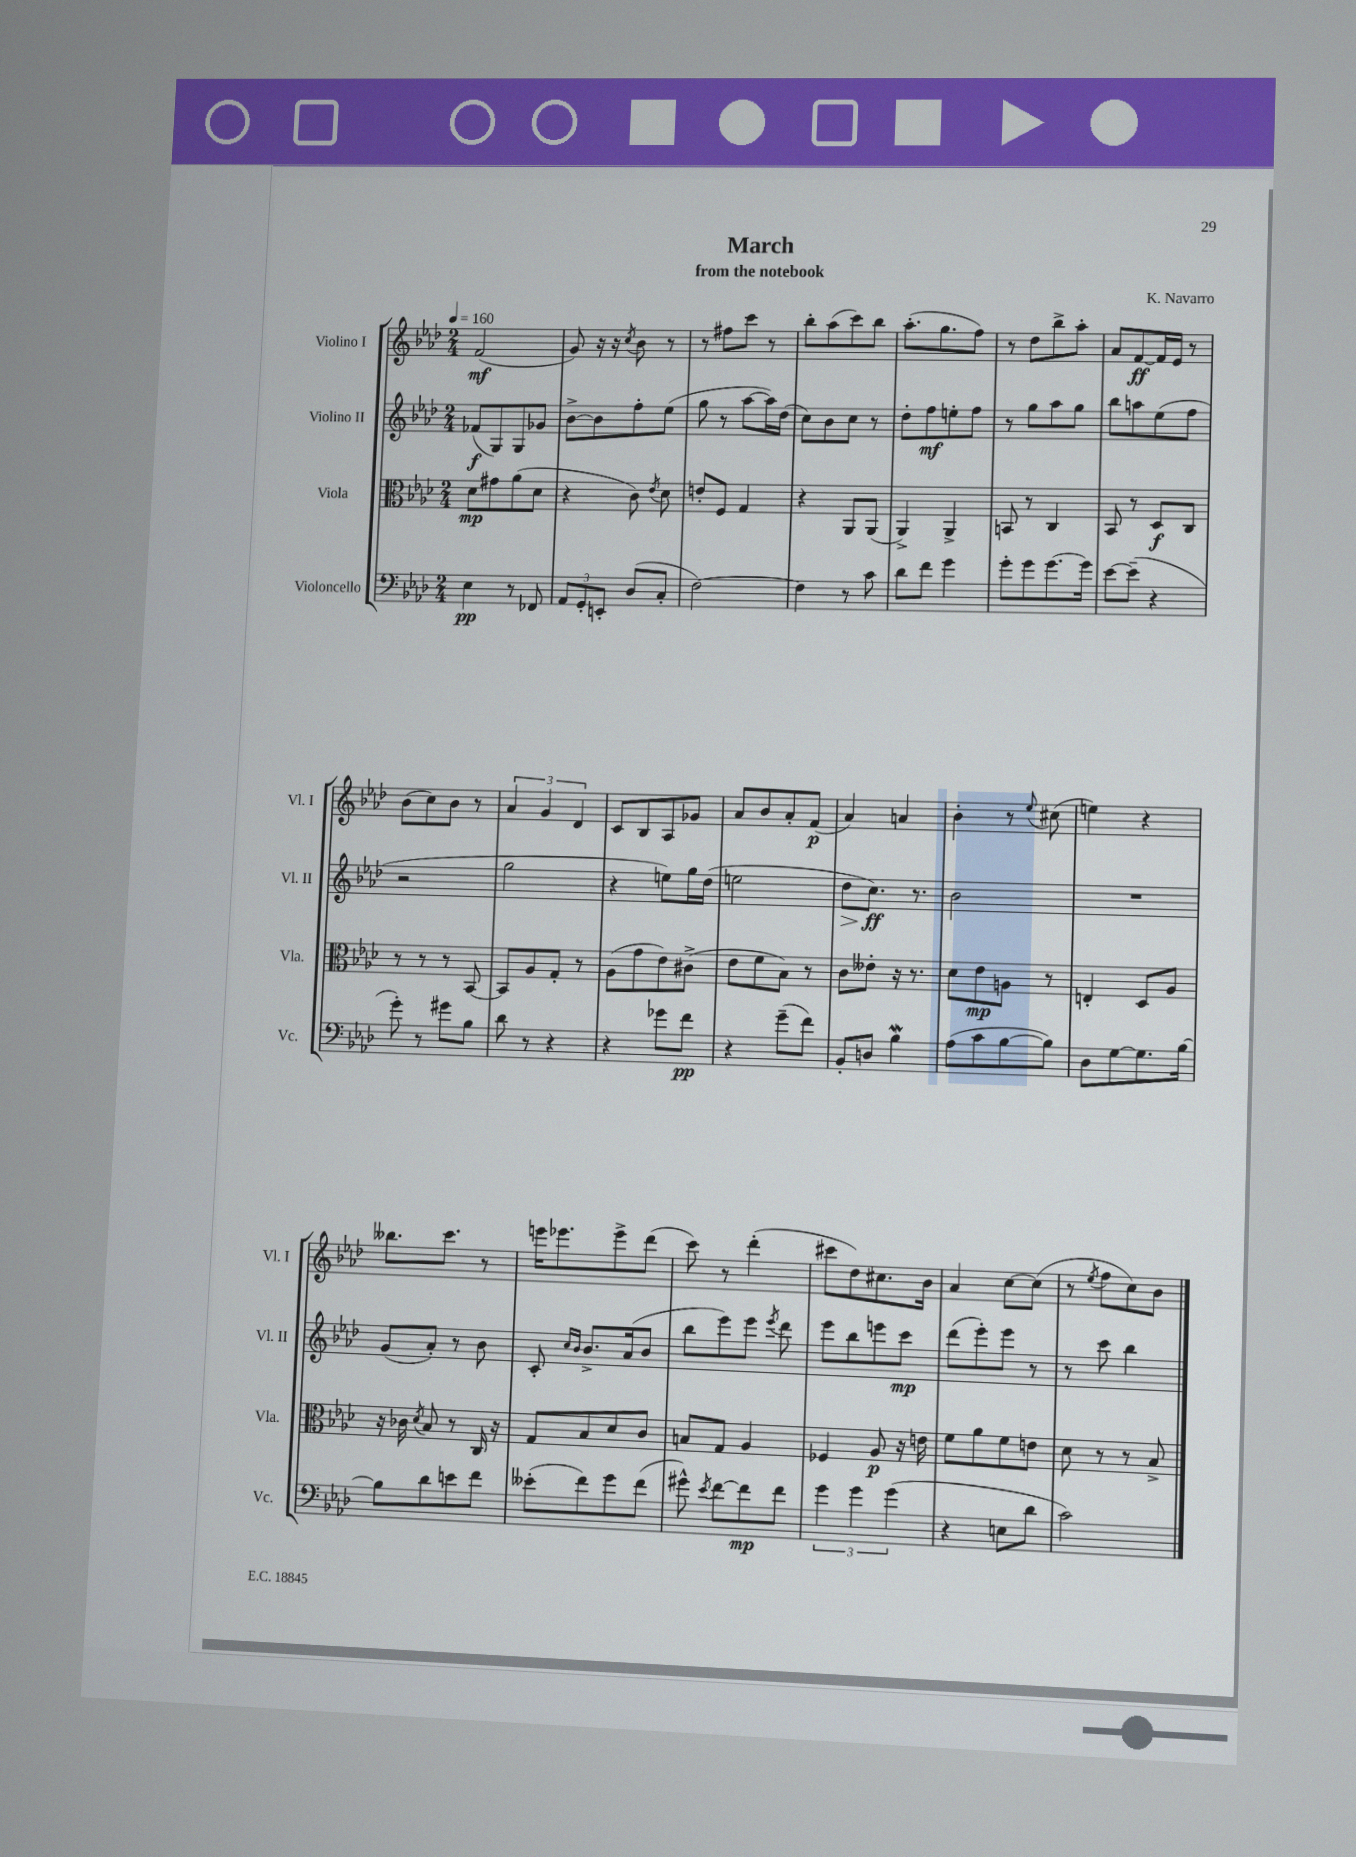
\header { title = "March" composer = "K. Navarro" subtitle = "from the notebook" }
<<
\new StaffGroup <<
\new Staff = "s0" \with { instrumentName = "Violino I" shortInstrumentName = "Vl. I" } {
    \clef treble \key aes \major \numericTimeSignature \time 2/4 \tempo 4 = 160
    \autoBeamOff f'2\mf( |
    g'8) r16 r16 \acciaccatura { c''8 } bes'8 r8 |
    r8 fis''8[ c'''8] r8 |
    bes''8[-. aes''8( c'''8) bes''8] |
    aes''8.[-.( g''8. f''8]) |
    r8 des''8[ bes''8-> aes''8]-. |
    aes'8[ f'8~\ff f'16 ees'16] r8 |
    bes'8[( c''8) bes'8] r8 |
    \tuplet 3/2 { aes'4 g'4 des'4 } |
    c'8[ bes8 aes8 ges'8] |
    aes'8[ bes'8 aes'8-. f'8]\p( |
    aes'4) a'4 |
    bes'4-. r8 \appoggiatura { ees''8 } cis''8( |
    e''4) r4 |
    beses''8.[ c'''8.] r8 |
    e'''16[ ees'''8. ees'''8-> des'''8]( |
    c'''8) r8 des'''4-.( |
    cis'''8[ des''8) cis''8. bes'16] |
    aes'4 c''8[~ c''8]( |
    r8 \acciaccatura { ees''8 } f''8[ c''8) bes'8] \bar "|." |
}
\new Staff = "s1" \with { instrumentName = "Violino II" shortInstrumentName = "Vl. II" } {
    \clef treble \key aes \major \numericTimeSignature \time 2/4
    \autoBeamOff fes'8[\f( g8) g8 ges'8] |
    bes'8[~-> bes'8 f''8-. ees''8]( |
    g''8 r8 aes''8[~ aes''16) des''16]( |
    c''8[) bes'8 c''8] r8 |
    des''8[-. f''8\mf e''8-. f''8] |
    r8 g''8[ aes''8 g''8] |
    bes''8[ a''8 ees''8( f''8] |
    r2 |
    g''2 |
    r4 e''8[) g''16 des''16]( |
    e''2 |
    des''8[\> c''8.]\ff\!) r8. |
    bes'2 |
    R2 |
    g'8[( aes'8]-.) r8 bes'8 |
    c'8-. \grace { c''16[ bes'16] } bes'8.[-> aes'16( bes'8] |
    bes''8[ ees'''8) ees'''8] \acciaccatura { ees'''8 } des'''8 |
    ees'''8[ bes''8 e'''8 c'''8]\mp |
    des'''8[( ees'''8-.) ees'''8] r8 |
    r8 c'''8 bes''4 \bar "|." |
}
\new Staff = "s2" \with { instrumentName = "Viola" shortInstrumentName = "Vla." } {
    \clef alto \key aes \major \numericTimeSignature \time 2/4
    \autoBeamOff des'8[\mp gis'8 aes'8( des'8] |
    r4 c'8) \acciaccatura { ees'8 } des'8 |
    e'8[-. f8] g4 |
    r4 aes,8[ aes,8]( |
    aes,4->) aes,4-> |
    b,8 r8 c4 |
    bes,8 r8 des8[\f c8] |
    r8 r8 r8 bes,8~ |
    bes,8[ aes8 g8]-. r8 |
    aes8[( g'8 ees'8) cis'8]->( |
    ees'8[ f'8 bes8]) r8 |
    c'8[ eeses'8]-. r16 r8. |
    des'8[ ees'8\mp a8] r8 |
    e4-. des8[ aes8] |
    r16 ces'16 \acciaccatura { des'8 } bes8 r8 c16 r16 |
    g8[ bes8 des'8 c'8] |
    b8[ g8] aes4 |
    fes4 aes8\p r16 e'16 |
    f'8[ aes'8 f'8 e'8] |
    des'8 r8 r8 bes8-> \bar "|." |
}
\new Staff = "s3" \with { instrumentName = "Violoncello" shortInstrumentName = "Vc." } {
    \clef bass \key aes \major \numericTimeSignature \time 2/4
    \autoBeamOff ees4\pp r8 fes,8 |
    \tuplet 3/2 { aes,8[ g,8-. e,8]-. } des8[( c8]-. |
    f2~) |
    f4 r8 c'8 |
    des'8[ f'8] g'4 |
    g'8[-. g'8 g'8.~ g'16] |
    ees'8[~ ees'8]--( r4 |
    g'8-.) r8 gis'8[ bes8] |
    des'8 r8 r4 |
    r4 ges'8[ f'8]\pp |
    r4 g'8[--( f'8]) |
    bes,8[-. d8] bes4\mordent |
    aes8[( c'8 bes8~ bes8]) |
    des8[ g8~ g8. bes16]~ |
    bes8[ des'8 e'8 f'8] |
    eeses'8[-.( f'8) g'8 f'8]( |
    gis'8-^) \acciaccatura { ees'8 } f'8[~ f'8\mp f'8] |
    \tuplet 3/2 { g'4 g'4 g'4( } |
    r4 e8[ des'8] |
    c'2) \bar "|." |
}
>>
>>
\layout { \context { \Score \remove "Bar_number_engraver" } }
